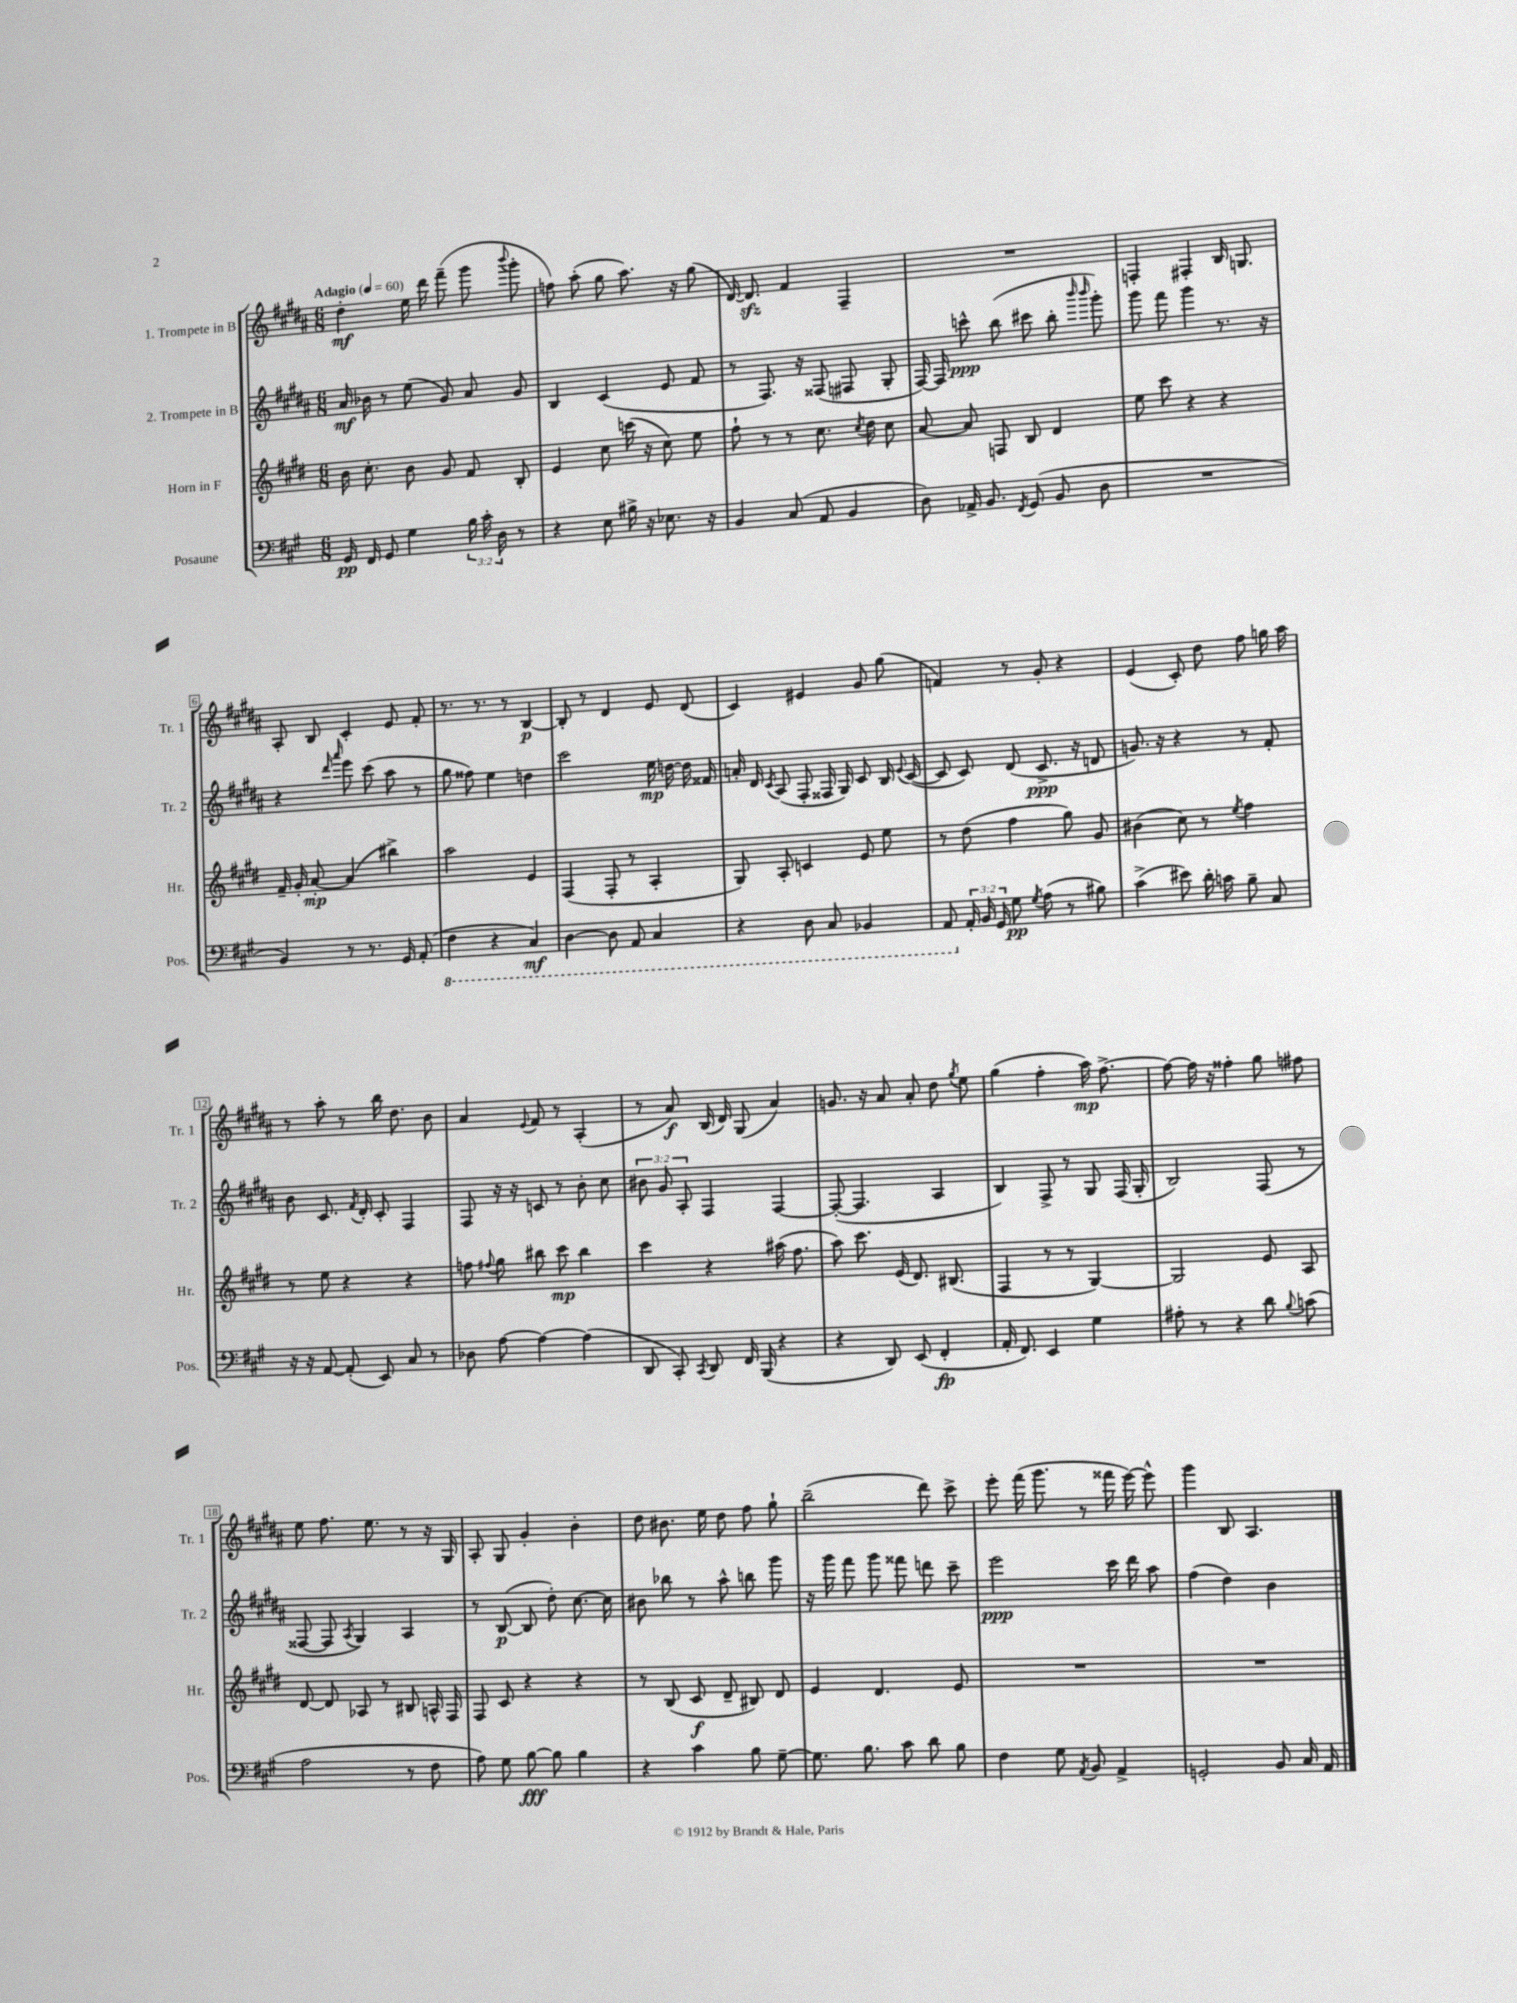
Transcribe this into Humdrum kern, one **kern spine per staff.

**kern	**dynam	**kern	**dynam	**kern	**dynam	**kern	**dynam
*part4	*part4	*part3	*part3	*part2	*part2	*part1	*part1
*staff4	*staff4	*staff3	*staff3	*staff2	*staff2	*staff1	*staff1
*I"Posaune	*	*I"Horn in F	*	*I"2. Trompete in B	*	*I"1. Trompete in B	*
*I'Pos.	*	*I'Hr.	*	*I'Tr. 2	*	*I'Tr. 1	*
*clefF4	*	*clefG2	*	*clefG2	*	*clefG2	*
*k[f#c#g#]	*	*k[f#c#g#d#]	*	*k[f#c#g#d#a#]	*	*k[f#c#g#d#a#]	*
*M6/8	*	*M6/8	*	*M6/8	*	*M6/8	*
*MM60	*	*MM60	*	*MM60	*	*MM60	*
=1	=1	=1	=1	=1	=1	=1	=1
!	!	!	!	!	!	!LO:TX:a:B:t=Adagio	!
16GG#/	pp	16b\	.	16a#/	mf	4dd#'\	mf
16FF#/	.	8.cc#'\	.	16b-X\	.	.	.
8GG#/	.	.	.	8r	.	.	.
4G#\	.	8b\	.	(8ee\	.	16ee\	.
.	.	.	.	.	.	16ddd#\	.
.	.	8g#/	.	8g#/)	.	(8fff#~\	.
24B\	.	8f#/	.	8a#/	.	8ggg#\	.
24c#'\	.	.	.	.	.	.	.
24D\	.	.	.	.	.	.	.
.	.	.	.	.	.	8qqbbb/	.
8r	.	8B'/	.	8g#/	.	8ggg#'\	.
=2	=2	=2	=2	=2	=2	=2	=2
4r	.	4e/	.	4B/	.	8ffn\)	.
.	.	.	.	.	.	(8aa#'\	.
8E\	.	8cc#\	.	(4c#/	.	8gg#\	.
16B#X^\	.	(16cccn\	.	.	.	8.aa#\)	.
16r	.	16r	.	.	.	.	.
8.E-X\	.	8cc#\)	.	8e/	.	.	.
.	.	.	.	.	.	16r	.
.	.	8ee\	.	8f#/	.	(8gg#\	.
16r	.	.	.	.	.	.	.
=3	=3	=3	=3	=3	=3	=3	=3
4BB/	.	8ff#`\	.	8r	.	[16d#/)	.
.	.	.	.	.	.	8.d#zz/]	.
.	.	8r	.	8.F#/)	.	.	.
(8C#/	.	8r	.	.	.	4f#/	.
.	.	.	.	16r	.	.	.
8AA/	.	8.cc#\	.	(8F##X/	.	.	.
4BB/	.	.	.	8F#X/	.	4F#~/	.
.	.	8qcc#/	.	.	.	.	.
.	.	16dd#\	.	.	.	.	.
.	.	8cc#\	.	8G#'/	.	.	.
=4	=4	=4	=4	=4	=4	=4	=4
8D\)	.	[8a/	.	[16F#/)	.	2.r	.
.	.	.	.	16F#/]	.	.	.
16AA-X^/	.	8a/]	.	8cccn^^\	ppp	.	.
8.BB/	.	.	.	.	.	.	.
.	.	8Fn/	.	(8bb\	.	.	.
8qFF#/	.	.	.	.	.	.	.
(8GG#/	.	8B/	.	8ccc#X\	.	.	.
8BB/	.	4d#/	.	8bb'\	.	.	.
.	.	.	.	16qqbbb/	.	.	.
.	.	.	.	16qqbbb/	.	.	.
8D\	.	.	.	8ggg#'\)	.	.	.
=5	=5	=5	=5	=5	=5	=5	=5
2.r	.	8ee\	.	8ggg#\	.	4Fn'/	.
.	.	8ccc#\	.	8fff#\	.	.	.
.	.	4r	.	4ggg#\	.	4F#X'/	.
.	.	4r	.	8.r	.	16B/	.
.	.	.	.	.	.	8.Gn/	.
.	.	.	.	16r	.	.	.
!!LO:LB:g=z
=6	=6	=6	=6	=6	=6	=6	=6
4BB/)	.	16f#~/	.	4r	.	8A#'/	.
.	.	16g#'/	.	.	.	.	.
.	.	[8a'/	mp	.	.	8B/	.
.	.	.	.	16qqddd#/	.	.	.
.	.	.	.	16qqaaa#/	.	.	.
8r	.	(4a/]	.	8eee\	.	4c#'/	.
8.r	.	.	.	(8ccc#\	.	.	.
.	.	4bb#X^\)	.	8aa#\	.	8e/	.
16GG#/	.	.	.	.	.	.	.
(8AA'/	.	.	.	8r	.	8f#'/	.
=7	=7	=7	=7	=7	=7	=7	=7
*8ba	*	*	*	*	*	*	*
4FF#\	.	2aa\	.	8gg#\	.	8.r	.
.	.	.	.	8ff##X\)	.	.	.
.	.	.	.	.	.	8.r	.
4r	.	.	.	4ee\	.	.	.
.	.	.	.	.	.	8r	.
4CC#/)	mf	4e/	.	4ddn\	.	[4B/	p
=8	=8	=8	=8	=8	=8	=8	=8
[4DD\	.	(4F#/	.	2ccc#\	.	8B'/]	.
.	.	.	.	.	.	8r	.
8DD\]	.	8F#'/	.	.	.	4d#/	.
8AAA/	.	8r	.	.	.	.	.
4CC#/	.	4A'/	.	16ee\	mp	8e/	.
.	.	.	.	[16ddn\	.	.	.
.	.	.	.	16dd\]	.	(8d#/	.
.	.	.	.	16f##X/	.	.	.
=9	=9	=9	=9	=9	=9	=9	=9
4r	.	8G#/)	.	16an'/	.	4c#/)	.
.	.	.	.	16d#/	.	.	.
.	.	.	.	8qc#/	.	.	.
.	.	8A'/	.	(8A#/	.	.	.
8DD\	.	4cn/	.	8F#'/	.	4e#X/	.
8CC#/	.	.	.	16F##X/	.	.	.
.	.	.	.	16G#/)	.	.	.
4BBB-X/	.	8e/	.	8c#/	.	8g#/	.
.	.	8ee\	.	16B/	.	(8gg#\	.
.	.	.	.	8qqe/	.	.	.
.	.	.	.	([16c#/	.	.	.
=10	=10	=10	=10	=10	=10	=10	=10
8AAA/	.	8r	.	8c#/]	.	4fn/)	.
*X8ba	*	*	*	*	*	*	*
24AA'/	.	(8dd#\	.	8c#/)	.	.	.
24BB/	.	.	.	.	.	.	.
24GG#/	.	.	.	.	.	.	.
8G#\	pp	4ff#\	.	(8d#/	.	8r	.
8qG#/	.	.	.	.	.	.	.
(8A\	.	.	.	8.c#^/	ppp	8g#'/	.
8r	.	8gg#\)	.	.	.	4r	.
.	.	.	.	16r	.	.	.
8B#X\)	.	8g#/	.	8dn/	.	.	.
=11	=11	=11	=11	=11	=11	=11	=11
(4c#^\	.	(4b#X\	.	8.gn/)	.	(4e/	.
.	.	.	.	16r	.	.	.
8e#X\)	.	8cc#\)	.	4r	.	8c#'/)	.
16d'\	.	8r	.	.	.	8dd#\	.
16cn\	.	.	.	.	.	.	.
.	.	8qee/	.	.	.	.	.
8B~\	.	4ff#\	.	8r	.	8ff#\	.
8C#/	.	.	.	8f#'/	.	16ggn\	.
.	.	.	.	.	.	16aa#\	.
!!LO:LB:g=z
=12	=12	=12	=12	=12	=12	=12	=12
16r	.	8r	.	8b\	.	8r	.
16r	.	.	.	.	.	.	.
[8AA/	.	8ee\	.	8.c#/	.	8aa#'\	.
(8AA'/]	.	4r	.	.	.	8r	.
.	.	.	.	8qf#/	.	.	.
.	.	.	.	16d#'/	.	.	.
8EE/)	.	.	.	8c#'/	.	16bb\	.
.	.	.	.	.	.	8.dd#\	.
8C#/	.	4r	.	4F#/	.	.	.
8r	.	.	.	.	.	8b\	.
=13	=13	=13	=13	=13	=13	=13	=13
8D-X\	.	8ffn\	.	8F#/	.	4a#/	.
.	.	8qqff#X/	.	.	.	.	.
[8A\	.	8gg#\	.	16r	.	.	.
.	.	.	.	16r	.	.	.
.	.	.	.	.	.	8qqe/	.
4A\_	.	8bb#X\	.	8cn/	.	8f#/	.
.	.	8ccc#\	mp	8r	.	8r	.
(4A\]	.	4bb#\	.	8b'\	.	(4A#'/	.
.	.	.	.	8cc#\	.	.	.
=14	=14	=14	=14	=14	=14	=14	=14
8DD/	.	4ccc#\	.	12b#X\	.	8r	.
.	.	.	.	12g#/	.	.	.
8CC#'/)	.	.	.	.	.	8a#/)	f
.	.	.	.	12A#'/	.	.	.
8qCC#/	.	.	.	.	.	.	.
8DD/	.	4r	.	4F#/	.	(16B/	.
.	.	.	.	.	.	16d#/)	.
16FF#/	.	.	.	.	.	(8G#/	.
(16BBB/	.	.	.	.	.	.	.
4r	.	(16aa#X\	.	[4F#/	.	4a#/)	.
.	.	8.ff#\	.	.	.	.	.
=15	=15	=15	=15	=15	=15	=15	=15
4r	.	8aa\)	.	(8F#'/_	.	8.gn/	.
.	.	8.ccc#\	.	4.F#/]	.	.	.
.	.	.	.	.	.	16r	.
8DD/)	.	.	.	.	.	8a#/	.
.	.	(16e/	.	.	.	.	.
(8EE/	.	8.d#/)	.	.	.	8a#'/	.
4FF#'/	fp	.	.	4A#/	.	8dd#\	.
.	.	(8.B#X/	.	.	.	.	.
.	.	.	.	.	.	8qgg#/	.
.	.	.	.	.	.	8ee\	.
=16	=16	=16	=16	=16	=16	=16	=16
16AA'/	.	4F#/	.	4B/)	.	(4gg#\	.
8.FF#/)	.	.	.	.	.	.	.
4EE/	.	8r	.	8F#^/	.	4ff#'\	.
.	.	8r	.	8r	.	.	.
4G#\	.	[4G#/)	.	8G#/	.	16aa#\)	mp
.	.	.	.	.	.	[8.ff#^\	.
.	.	.	.	(16F#/	.	.	.
.	.	.	.	16G#'/	.	.	.
=17	=17	=17	=17	=17	=17	=17	=17
8A#X'\	.	2G#/]	.	2B/)	.	8ff#\_	.
8r	.	.	.	.	.	16ff#\]	.
.	.	.	.	.	.	16r	.
4r	.	.	.	.	.	4ff##X'\	.
8d\	.	8e/	.	(8F#/	.	8gg#\	.
8qqB/	.	.	.	.	.	.	.
(8cn\	.	8A/	.	8r	.	8ff#X\	.
!!LO:LB:g=z
=18	=18	=18	=18	=18	=18	=18	=18
2A\	.	[8d#/	.	[8F##X/	.	8ee\	.
.	.	8d#/]	.	8F##/]	.	8.ff#\	.
.	.	.	.	8qA#/	.	.	.
.	.	8A-X/	.	4G#/)	.	.	.
.	.	.	.	.	.	8.ee\	.
.	.	8r	.	.	.	.	.
8r	.	8B#X/	.	4A#/	.	8r	.
8F#\	.	16An^^/	.	.	.	16r	.
.	.	16F#/	.	.	.	16G#/	.
=19	=19	=19	=19	=19	=19	=19	=19
8A\)	.	8F#/	.	8r	.	8A#'/	.
8G#\	.	8c#/	.	([8B/	p	8G#/	.
[8B\	fff	4r	.	8B/]	.	4g#'/	.
8B\]	.	.	.	8dd#'\)	.	.	.
4B\	.	4r	.	[8.cc#\	.	4b'\	.
.	.	.	.	16cc#\]	.	.	.
=20	=20	=20	=20	=20	=20	=20	=20
4r	.	8r	.	8b#X\	.	8dd#\	.
.	.	(8B/	.	8bb-X\	.	8.b#X\	.
4c#\	.	8c#/	f	8r	.	.	.
.	.	.	.	.	.	16ee\	.
.	.	8d#~/	.	8aa#^^\	.	8dd#\	.
8B\	.	8B#X/)	.	8bbn\	.	8ff#\	.
[8G#~\	.	8d#/	.	8ggg#\	.	8gg#`\	.
=21	=21	=21	=21	=21	=21	=21	=21
8.G#\]	.	4e/	.	16r	.	(2bb~\	.
.	.	.	.	16ggg#\	.	.	.
.	.	.	.	8fff#\	.	.	.
8.B\	.	.	.	.	.	.	.
.	.	4.d#/	.	8ggg#\	.	.	.
8c#\	.	.	.	8fff##X\	.	.	.
8d\	.	.	.	8dddn\	.	8ddd#\)	.
8B\	.	8e/	.	8ccc#~\	.	8ccc#^\	.
=22	=22	=22	=22	=22	=22	=22	=22
4F#\	.	2.r	.	2eee\	ppp	8eee'\	.
.	.	.	.	.	.	(16fff#\	.
.	.	.	.	.	.	8.ggg#\	.
8G#\	.	.	.	.	.	.	.
8qAA/	.	.	.	.	.	.	.
8BB/	.	.	.	.	.	8r	.
4AA^/	.	.	.	16ccc#\	.	16fff##X\	.
.	.	.	.	16ddd#\	.	[16eee\)	.
.	.	.	.	8aa#\	.	8eee^^\]	.
=23	=23	=23	=23	=23	=23	=23	=23
2GGn'/	.	2.r	.	(4ff#\	.	4ggg#\	.
.	.	.	.	4dd#\)	.	8B/	.
.	.	.	.	.	.	4.A#/	.
8BB/	.	.	.	4b\	.	.	.
16C#/	.	.	.	.	.	.	.
16AA/	.	.	.	.	.	.	.
==	==	==	==	==	==	==	==
*-	*-	*-	*-	*-	*-	*-	*-
